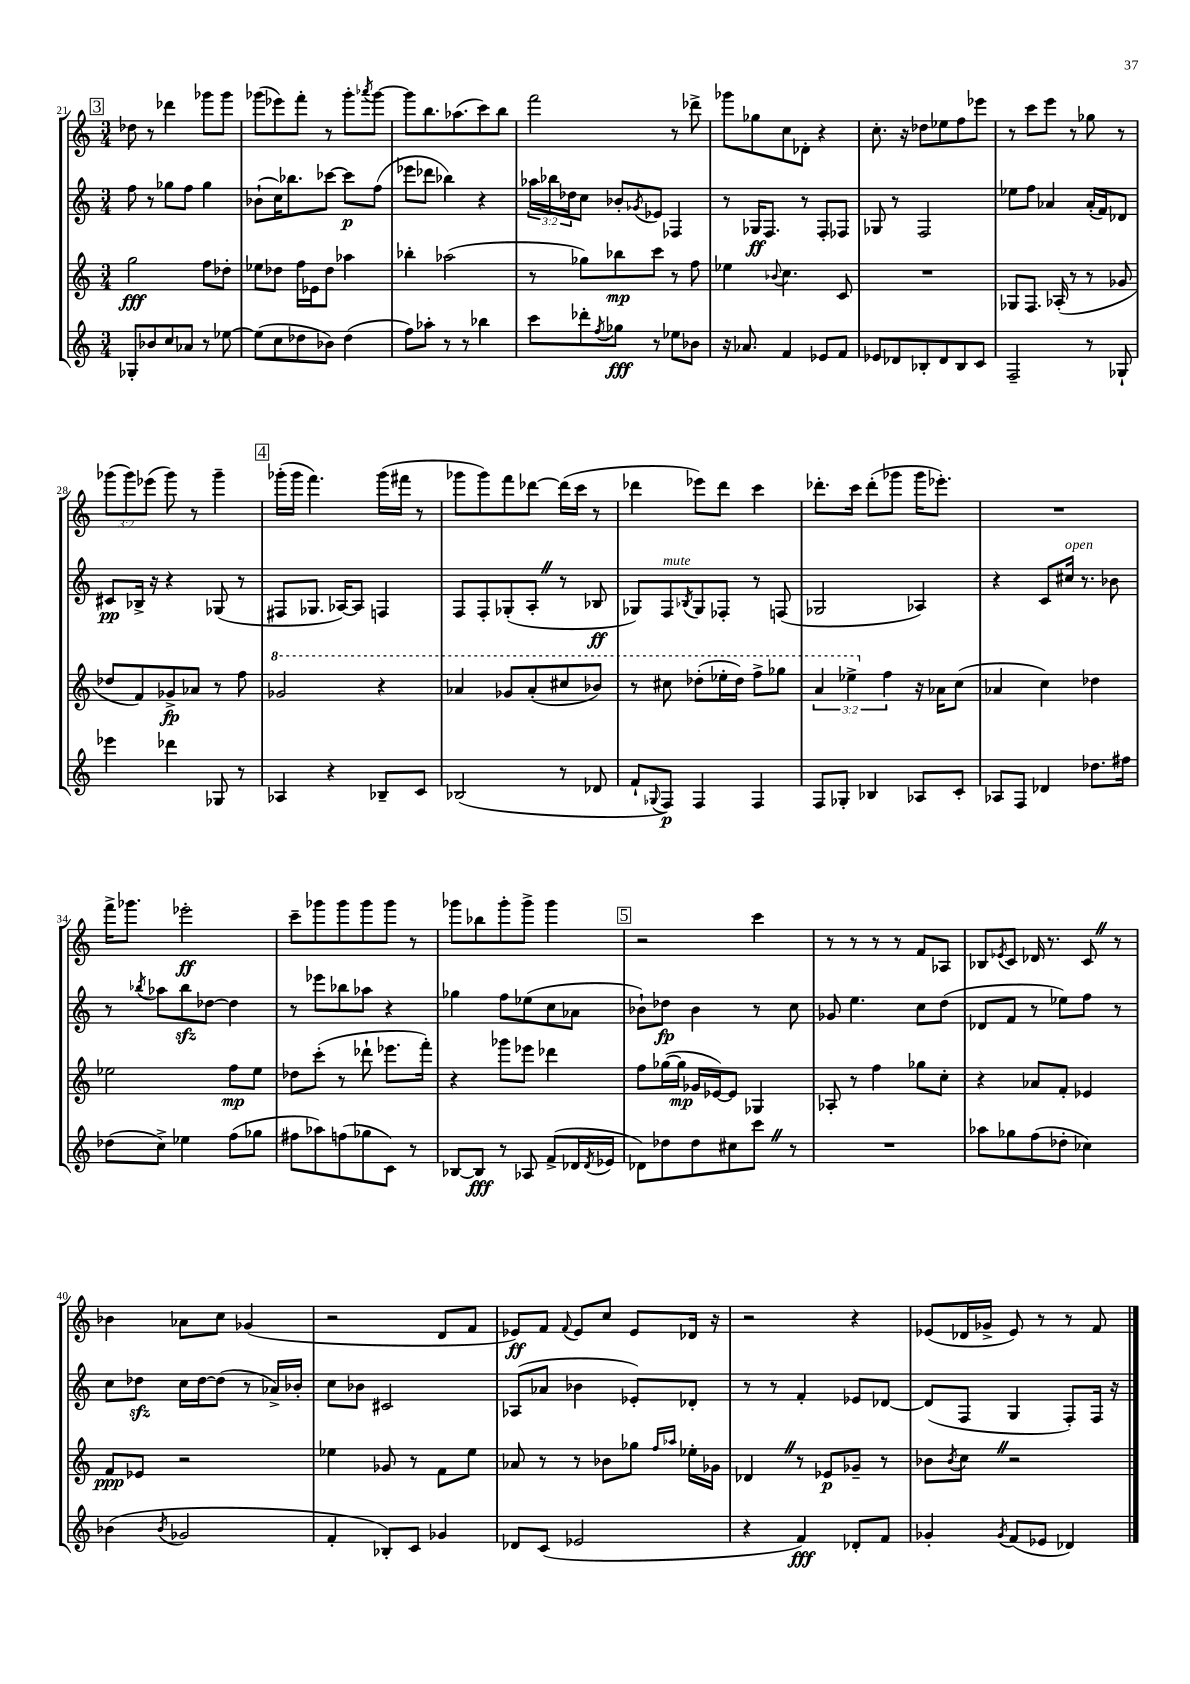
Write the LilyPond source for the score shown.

<<
\new StaffGroup <<
\new Staff = "s0" {
    \clef treble \key c \major \numericTimeSignature \time 3/4 \override Staff.TupletNumber.text = #tuplet-number::calc-fraction-text
    \mark \markup { \box "3" } des''8 r8 des'''4 ges'''8 ges'''8 |
    ges'''8( ees'''8) f'''8-. r8 ges'''8-. \acciaccatura { aes'''8 } ges'''8~ |
    ges'''8 b''8. aes''8.( c'''8) b''8 |
    f'''2 r8 des'''8-> |
    ges'''8 ges''8 c''8 des'8-. r4 |
    c''8.-. r16 des''8 ees''8 f''8 ees'''8 |
    r8 c'''8 e'''8 r8 ges''8 r8 |
    \tuplet 3/2 { ges'''8( ges'''8) ees'''8( } ges'''8) r8 ges'''4-- |
    \mark \markup { \box "4" } ges'''16-.( ges'''16 f'''4.) ges'''16( fis'''16 r8 |
    ges'''8 ges'''8) f'''8 des'''8~ des'''16( c'''16 r8 |
    des'''4 ees'''8) des'''8 c'''4 |
    des'''8.-. c'''16 des'''8-.( ges'''8 ges'''16 ees'''8.-.) |
    R2. |
    f'''16-> ges'''8. ees'''2-.\ff |
    c'''8-- ges'''8 ges'''8 ges'''8 ges'''8 r8 |
    ges'''8 bes''8 ges'''8-. ges'''8-> ges'''4 |
    \mark \markup { \box "5" } r2 c'''4 |
    r8 r8 r8 r8 f'8 aes8 |
    bes8 \acciaccatura { ees'8 } c'8 des'16 r8. c'8 \once \override BreathingSign.text = \markup { \musicglyph "scripts.caesura.straight" } \breathe r8 |
    bes'4 aes'8 c''8 ges'4( |
    r2 d'8 f'8 |
    ees'8\ff) f'8 \appoggiatura { f'8 } ees'8 c''8 ees'8 des'16 r16 |
    r2 r4 |
    ees'8( des'16 ges'16-> ees'8) r8 r8 f'8 \bar "|." |
}
\new Staff = "s1" {
    \clef treble \key c \major \numericTimeSignature \time 3/4 \override Staff.TupletNumber.text = #tuplet-number::calc-fraction-text
    \mark \markup { \box "3" } f''8 r8 ges''8 f''8 ges''4 |
    bes'8-!( c''16) bes''8. ces'''8~ ces'''8\p f''8( |
    ees'''8 des'''8 bes''4) r4 |
    \tuplet 3/2 { aes''16 bes''16 des''16 } c''8 bes'8-. \acciaccatura { ges'8 } ees'8 fes4 |
    r8 ges16\ff f8. r8 f8-. fes8 |
    ges8 r8 f2 |
    ees''8 f''8 aes'4 aes'16-.( f'16) des'8 |
    cis'8\pp bes16-> r16 r4 ges8( r8 |
    \mark \markup { \box "4" } fis8 ges8. aes16~) aes8 f4 |
    f8 f8-. ges8-.( a8-. \once \override BreathingSign.text = \markup { \musicglyph "scripts.caesura.straight" } \breathe r8 bes8\ff |
    ges8) f8^\markup { \italic "mute" } \acciaccatura { bes8 } ges8 fes8-. r8 f8( |
    ges2 aes4) |
    r4 c'8 cis''16^\markup { \italic "open" } r8. bes'8 |
    r8 \acciaccatura { bes''8 } aes''8 bes''8\sfz des''8~ des''4 |
    r8 ees'''8 bes''8 aes''8 r4 |
    ges''4 f''8 ees''8( c''8 aes'8 |
    \mark \markup { \box "5" } bes'8-!) des''8\fp bes'4 r8 c''8 |
    ges'8 e''4. c''8 d''8( |
    des'8 f'8 r8 ees''8) f''8 r8 |
    c''8 des''8\sfz c''16 des''16~ des''8( r8 aes'16->) bes'16-. |
    c''8 bes'8 cis'2 |
    aes8( aes'8 bes'4 ees'8-.) des'8-. |
    r8 r8 f'4-. ees'8 des'8~ |
    des'8( f8 g4 f8-.) f16 r16 \bar "|." |
}
\new Staff = "s2" {
    \clef treble \key c \major \numericTimeSignature \time 3/4 \override Staff.TupletNumber.text = #tuplet-number::calc-fraction-text
    \mark \markup { \box "3" } g''2\fff f''8 des''8-. |
    ees''8 des''8 f''16 ees'16 des''8 aes''4 |
    bes''4-. aes''2( |
    r8 ges''8) bes''8\mp c'''8 r8 f''8 |
    ees''4 \appoggiatura { bes'8 } c''4. c'8 |
    R2. |
    ges8 f8. aes16-.( r8 r8 ges'8 |
    des''8 f'8) ges'8->\fp aes'8 r8 f''8 |
    \mark \markup { \box "4" } \ottava #1 ges''2 r4 |
    aes''4 ges''8 aes''8-.( cis'''8 bes''8) |
    r8 cis'''8 des'''8-.( ees'''16-. des'''16) f'''8-> ges'''8 |
    \tuplet 3/2 { a''4 ees'''4-> \ottava #0 f''4 } r16 aes'16 c''8( |
    aes'4 c''4) des''4 |
    ees''2 f''8\mp ees''8 |
    des''8 c'''8-.( r8 des'''8-! ees'''8. f'''16-.) |
    r4 ges'''8 ees'''8 des'''4 |
    \mark \markup { \box "5" } f''8 ges''16~( ges''16\mp ges'16 ees'16~) ees'8 ges4 |
    aes8-. r8 f''4 ges''8 c''8-. |
    r4 aes'8 f'8-. ees'4 |
    f'8\ppp ees'8 r2 |
    ees''4 ges'8 r8 f'8 ees''8 |
    aes'8 r8 r8 bes'8 ges''8 \grace { f''16 aes''16 } ees''16-. ges'16 |
    des'4 \once \override BreathingSign.text = \markup { \musicglyph "scripts.caesura.straight" } \breathe r8 ees'8\p ges'8-- r8 |
    bes'8 \acciaccatura { bes'8 } c''8 \once \override BreathingSign.text = \markup { \musicglyph "scripts.caesura.straight" } \breathe r2 \bar "|." |
}
\new Staff = "s3" {
    \clef treble \key c \major \numericTimeSignature \time 3/4
    \mark \markup { \box "3" } ges8-. bes'8 c''8 aes'8 r8 ees''8~ |
    ees''8( c''8 des''8 bes'8) des''4( |
    f''8) aes''8-. r8 r8 bes''4 |
    c'''8 des'''8-. \acciaccatura { f''8 } ges''8\fff r8 ees''8 bes'8 |
    r16 aes'8. f'4 ees'8 f'8 |
    ees'8 des'8 bes8-. des'8 bes8 c'8 |
    f2-- r8 ges8-! |
    ees'''4 des'''4 ges8 r8 |
    \mark \markup { \box "4" } aes4 r4 bes8-- c'8 |
    bes2( r8 des'8 |
    f'8-! \appoggiatura { ges8 } f8\p) f4 f4 |
    f8 ges8-. bes4 aes8 c'8-. |
    aes8 f8 des'4 des''8. fis''16 |
    des''8( c''8->) ees''4 f''8( ges''8 |
    fis''8 aes''8) f''8( ges''8 c'8) r8 |
    bes8~ bes8\fff r8 aes8 f'8->( des'16 \acciaccatura { des'8 } ees'16 |
    \mark \markup { \box "5" } des'8) des''8 des''8 cis''8 c'''8 \once \override BreathingSign.text = \markup { \musicglyph "scripts.caesura.straight" } \breathe r8 |
    R2. |
    aes''8 ges''8 f''8( des''8-. ces''4) |
    bes'4( \acciaccatura { bes'8 } ges'2 |
    f'4-. bes8-.) c'8 ges'4 |
    des'8 c'8( ees'2 |
    r4 f'4\fff) des'8-. f'8 |
    ges'4-. \acciaccatura { ges'8 } f'8( ees'8 des'4) \bar "|." |
}
>>
>>
\layout { \context { \Score currentBarNumber = #21 } }
